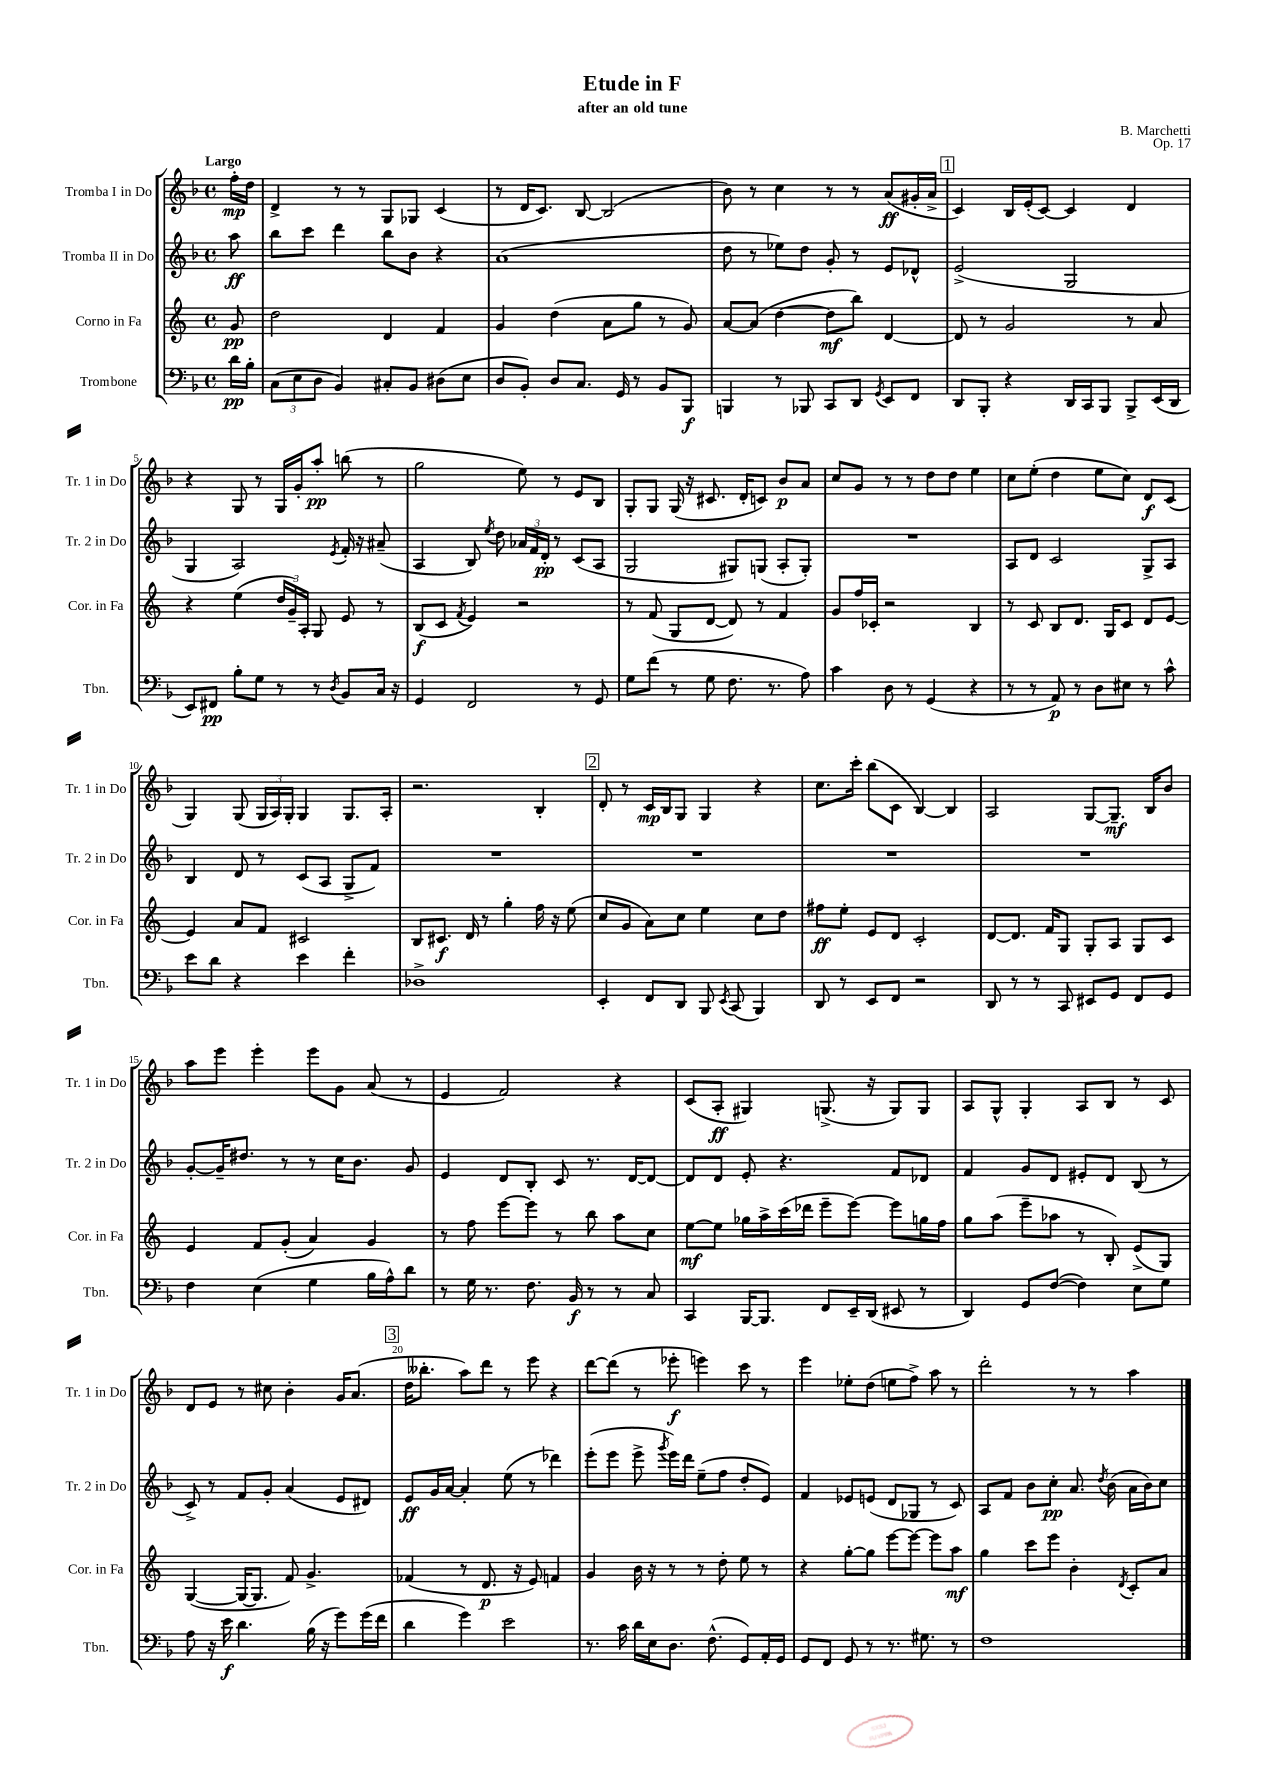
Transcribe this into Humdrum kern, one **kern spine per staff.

**kern	**kern	**kern	**kern
*staff4	*staff3	*staff2	*staff1
*clefF4	*clefG2	*clefG2	*clefG2
*k[b-]	*k[]	*k[b-]	*k[b-]
*M4/4	*M4/4	*M4/4	*M4/4
*met(c)	*met(c)	*met(c)	*met(c)
16d	8g	8aa	16ff'
16B-'	.	.	16dd
=	=	=	=
(12C	2dd	8bb-	4d^
12E	.	.	.
.	.	8ccc	.
12D	.	.	.
4BB-)	.	4ddd	8r
.	.	.	8r
8C#'	4d	8bb-	8G
8BB-	.	8b-	8G-
(8D#	4f	4r	(4c
8E	.	.	.
=	=	=	=
8D	4g	(1a	8r
8BB-')	.	.	16d
.	.	.	8.c)
8D	(4dd	.	.
8.C	.	.	[8B-
.	8a	.	(2B-]
16GG	.	.	.
8r	8gg	.	.
8BB-	8r	.	.
8BBB-	8g)	.	.
=	=	=	=
4BBB	[8a	8dd	8b-)
.	(8a]	8r	8r
8r	[4dd	8ee-)	4cc
8BBB-	.	8dd	.
8CC	8dd]	8g'	8r
8DD	8bb)	8r	8r
8qGG	.	.	.
8EE	[4d	8e	(8a
8FF	.	8d-^^	16g#'
.	.	.	16a^
=	=	=	=
8DD	8d]	(2e^	4c)
8BBB-'	8r	.	.
4r	2g	.	16B-
.	.	.	(16e'
.	.	.	[8c)
16DD	.	2G	4c]
16CC	.	.	.
8BBB-	.	.	.
8BBB-^	8r	.	4d
(16EE	8a	.	.
16DD	.	.	.
=	=	=	=
8EE)	4r	4G	4r
8FF#	.	.	.
8B-'	(4ee	2A)	8G
8G	.	.	8r
8r	24dd	.	16G
.	24g~)	.	.
.	.	.	16g'
.	24A'	.	.
8r	8G	.	8aa'
8qD	.	8qe	.
8BB-	8e	16f'	(8bb
.	.	16r	.
16C	8r	(8a#~	8r
16r	.	.	.
=	=	=	=
4GG	(8B	4A	2gg
.	8c	.	.
.	8qf	.	.
2FF	4e)	8B-)	.
.	.	8qee	.
.	.	8dd	.
.	2r	24a-	8ee)
.	.	24f	.
.	.	24d'	.
.	.	8r	8r
8r	.	(8c	8e
8GG	.	8A	8B-
=	=	=	=
8G	8r	2G	8G'
(8f	(8f	.	8G
8r	8G	.	(16G
.	.	.	16r
8G	[8d	.	8.c#
8.F	8d])	8G#)	.
.	.	.	16d'
.	8r	(8G	8c)
8.r	.	.	.
.	4f	8A'	8b-
8A)	.	8G')	8a
=	=	=	=
4c	8g	1r	8cc
.	16ff	.	8g
.	16c-'	.	.
8D	2r	.	8r
8r	.	.	8r
(4GG	.	.	8dd
.	.	.	8dd
4r	4B	.	4ee
=	=	=	=
8r	8r	8A	8cc
8r	8c	8d	(8ee'
8AA)	8B	2c	4dd
8r	8.d	.	.
8D	.	.	8ee
.	16G	.	.
8E#	8c	.	8cc)
8r	8d	8G^	8d
8c^^	[8e	8A	(8c
=	=	=	=
8e	4e]	4B-	4G)
8d	.	.	.
4r	8a	8d	(8G
.	8f	8r	24G
.	.	.	24A)
.	.	.	24G'
4e	2c#	(8c	4G
.	.	8A	.
4f'	.	8G^	8.G
.	.	8f)	.
.	.	.	16A'
=	=	=	=
1D-^	8B	1r	2.r
.	8.c#	.	.
.	16d	.	.
.	8r	.	.
.	4gg'	.	.
.	16ff	.	4B-'
.	16r	.	.
.	(8ee	.	.
=	=	=	=
4EE'	8cc	1r	8d'
.	8g	.	8r
8FF	8a)	.	16c
.	.	.	16B-
8DD	8cc	.	8G
8BBB-	4ee	.	4G
8qEE	.	.	.
(8CC	.	.	.
4BBB-)	8cc	.	4r
.	8dd	.	.
=	=	=	=
8DD	8ff#	1r	8.cc
8r	8ee'	.	.
.	.	.	16ccc'
8EE	8e	.	(8bb-
8FF	8d	.	8c
2r	2c'	.	[4B-)
.	.	.	4B-]
=	=	=	=
8DD	[8d	1r	2A
8r	8.d]	.	.
8r	.	.	.
.	16f	.	.
8CC	8G	.	.
8EE#	8G'	.	[8G
8GG	8A	.	8.G~]
8FF	8G	.	.
.	.	.	16B-
8GG	8c	.	8b-
=	=	=	=
4F	4e	[8g'	8aa
.	.	16g~]	8eee
.	.	8.dd#	.
(4E	8f	.	4eee'
.	(8g'	8r	.
4G	4a)	8r	8eee
.	.	16cc	8g
.	.	8.b-	.
16B-	4g	.	(8a
16A^^)	.	.	.
8d	.	8g	8r
=	=	=	=
8r	8r	4e	4e
16G	8ff	.	.
8.r	.	.	.
.	[8eee	8d	2f)
8.F	8eee]	8B-'	.
.	8r	8c	.
16BB-	.	.	.
8r	8bb	8.r	.
8r	8aa	.	4r
.	.	[16d	.
8C	8cc	8d_	.
=	=	=	=
4CC	[8ee	8d]	(8c
.	8ee]	8d	8A'
[16BBB-	16gg-	8e'	4G#)
8.BBB-]	16aa^	.	.
.	(16ccc	4.r	.
.	16ddd-	.	.
8FF	8eee~	.	(8.G^
16EE~	[8eee)	.	.
(16DD	.	.	16r
8EE#	8eee]	8f	8G)
8r	16gg	8d-	8G
.	16ff	.	.
=	=	=	=
4DD)	8gg	4f	8A
.	(8aa	.	8G^^
8GG	8eee~	8g	4G'
([8F	8aa-	8d	.
4F])	8r	8e#'	8A
.	8B')	8d	8B-
8E	(8e^	(8B-	8r
8G	8G)	8r	8c
=	=	=	=
8A	([4G	8c^)	8d
16r	.	8r	8e
16e	.	.	.
4.d	16G_	8f	8r
.	8.G]	.	.
.	.	8g'	8cc#
.	8f)	(4a	4b-'
(16B-	4.g^	.	.
16r	.	.	.
8g)	.	8e	16g
.	.	.	(8.a
(16g	.	8d#)	.
16f	.	.	.
=	=	=	=
4d	(4f-	8e	16dd
.	.	.	8.bb--'
.	.	16g	.
.	.	[16a	.
4g)	8r	4a']	8aa)
.	8.d	.	8ddd
2e	.	(8ee	8r
.	16r	.	.
.	8e)	8r	8eee
.	4f	4ddd-)	4r
=	=	=	=
8.r	4g	(8eee'	[8ddd
.	.	8eee	(8ddd]
16c	.	.	.
16d	16b	8eee^	8r
16E	16r	.	.
.	.	8qggg	.
8.D	8r	16eee)	8eee-'
.	.	16ddd	.
.	8r	(8ee~	4eee)
(8.F^^	.	.	.
.	8dd'	8ff	.
8GG)	8ee	8dd'	8ccc
16AA'	8r	8e)	8r
16GG	.	.	.
=	=	=	=
8GG	4r	4f	4eee
8FF	.	.	.
8GG	[8gg'	8e-	8ee-'
8r	8gg]	(8e	(8dd
8.r	[8eee	8d	8ee
.	8eee_	8G-	8ff^)
8.G#	.	.	.
.	8eee]	8r	8aa
8r	8aa	8c)	8r
=	=	=	=
1F	4gg	8A	2ddd'
.	.	8f	.
.	8ccc	8b-	.
.	8eee	8cc'	.
.	4b'	8.a	8r
.	.	.	8r
.	.	8qdd	.
.	.	(16b-	.
.	8qd	.	.
.	8c'	16a	4aa
.	.	16b-)	.
.	8a	8cc	.
==	==	==	==
*-	*-	*-	*-
